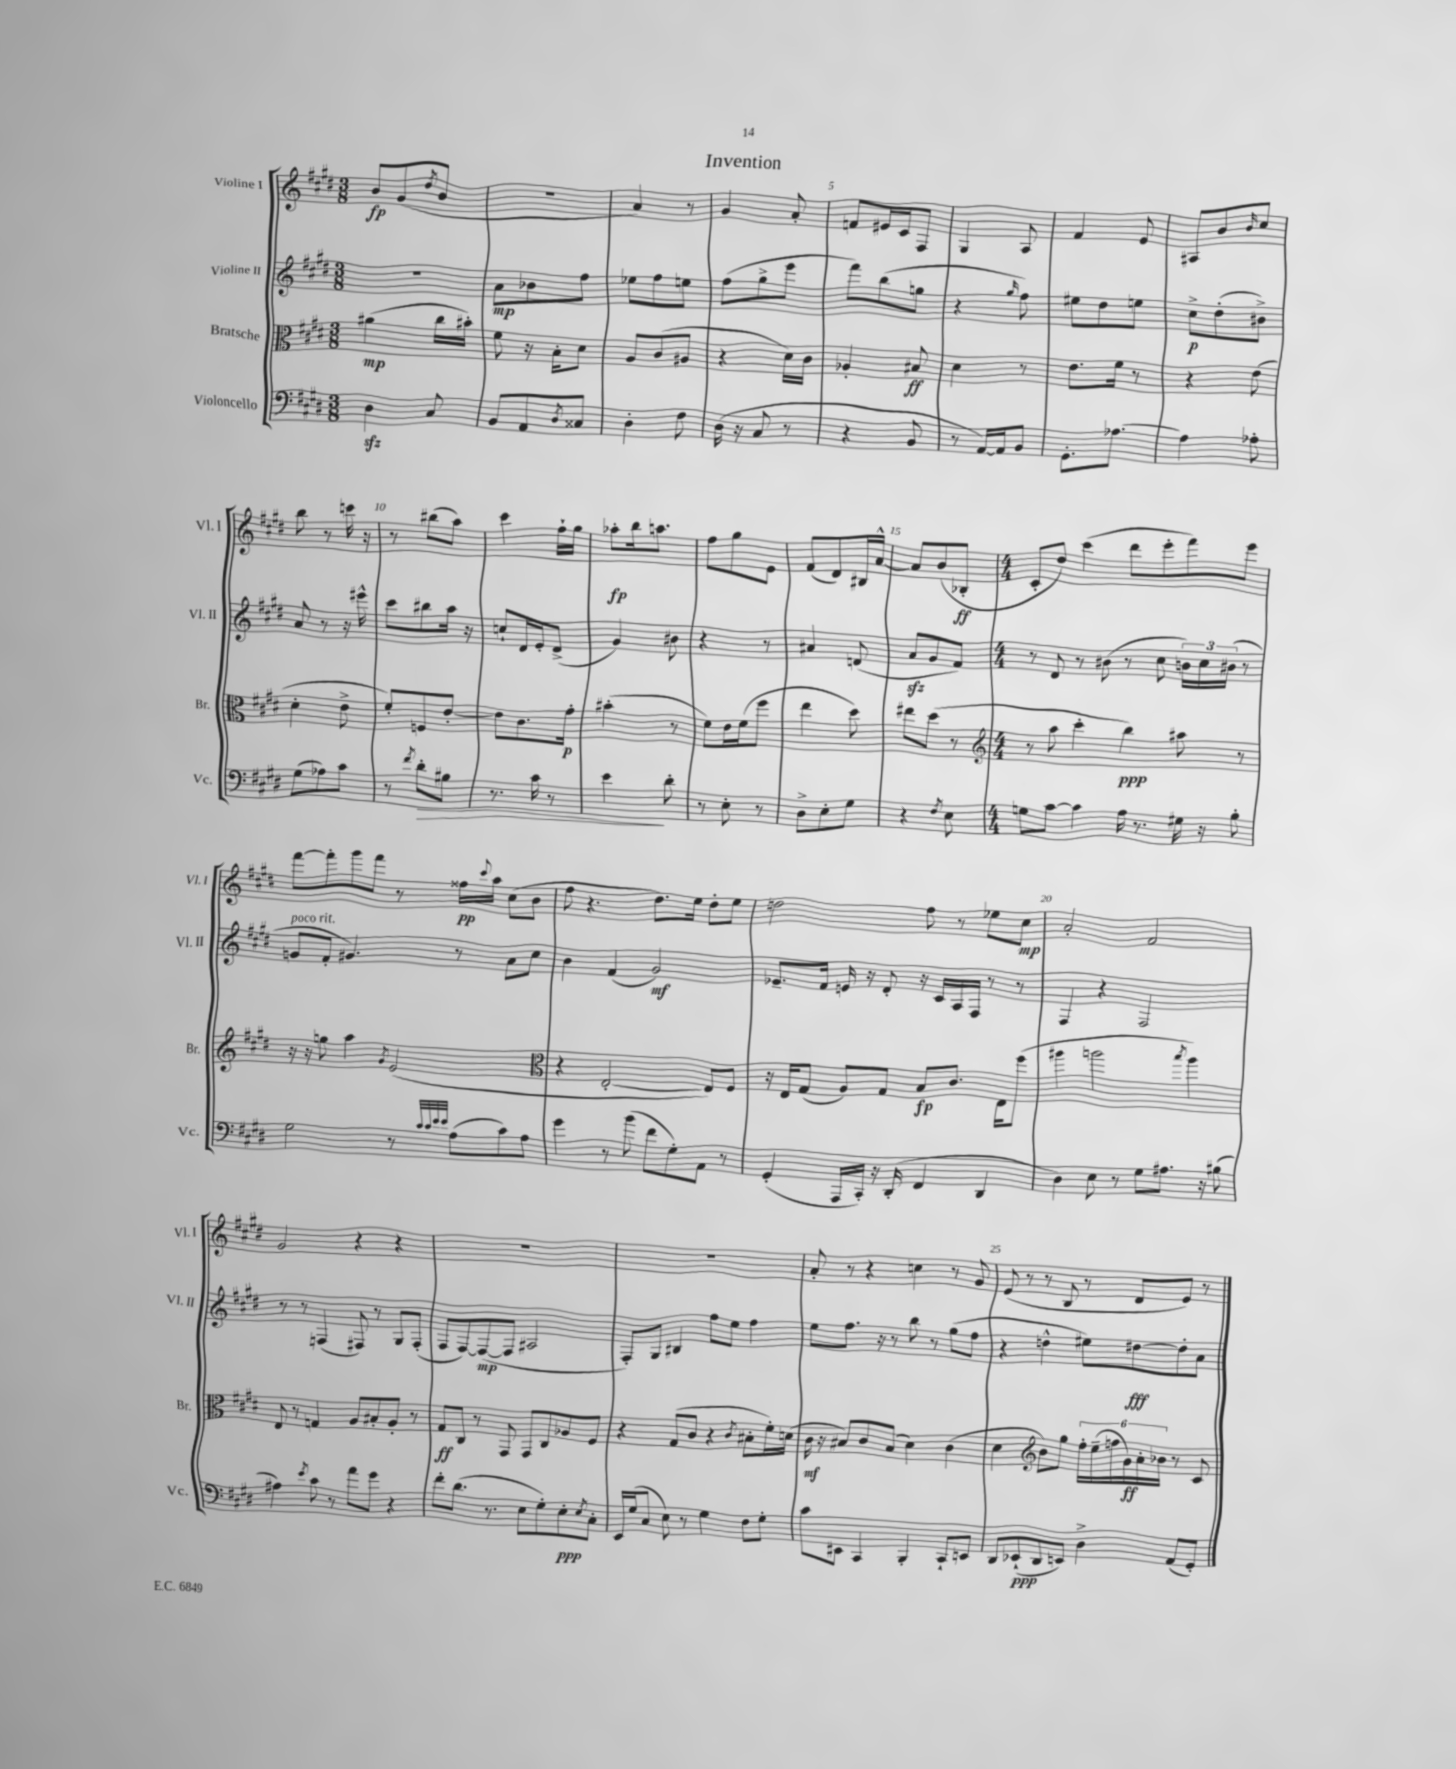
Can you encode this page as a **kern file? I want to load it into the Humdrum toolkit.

**kern	**dynam	**kern	**dynam	**kern	**dynam	**kern	**dynam
*part4	*part4	*part3	*part3	*part2	*part2	*part1	*part1
*staff4	*staff4	*staff3	*staff3	*staff2	*staff2	*staff1	*staff1
*I"Violoncello	*	*I"Bratsche	*	*I"Violine II	*	*I"Violine I	*
*I'Vc.	*	*I'Br.	*	*I'Vl. II	*	*I'Vl. I	*
*clefF4	*	*clefC3	*	*clefG2	*	*clefG2	*
*k[f#c#g#d#]	*	*k[f#c#g#d#]	*	*k[f#c#g#d#]	*	*k[f#c#g#d#]	*
*M3/8	*	*M3/8	*	*M3/8	*	*M3/8	*
=1	=1	=1	=1	=1	=1	=1	=1
4D#zz\	.	(4a#X\	mp	4.r	.	8b/L	fp
.	.	.	.	.	.	(8g#/	.
.	.	.	.	.	.	8qdd#/	.
8C#/	.	16cc#\LL	.	.	.	8b/J	.
.	.	16b#X'\JJ)	.	.	.	.	.
=2	=2	=2	=2	=2	=2	=2	=2
8BB/L	.	8f#\	.	8a\L	mp	4.r	.
8AA/	.	16r	.	8b-X\	.	.	.
.	.	16B'\KL	.	.	.	.	.
8qD#/	.	.	.	.	.	.	.
8C##X/J	.	8d#\J	.	8ff#\J	.	.	.
=3	=3	=3	=3	=3	=3	=3	=3
4D#'\	.	8A/L	.	8ee-X\L	.	4a/)	.
.	.	(8c#/	.	8ff#\	.	.	.
8F#\	.	8A#X/J	.	8een\J	.	8r	.
=4	=4	=4	=4	=4	=4	=4	=4
(16D#\	.	4r	.	(8ff#\L	.	4g#/	.
16r	.	.	.	.	.	.	.
8C#/	.	.	.	8gg#^\	.	.	.
8r	.	16d#\LL)	.	8eee\J	.	8a'/	.
.	.	16c#\JJ	.	.	.	.	.
=5	=5	=5	=5	=5	=5	=5	=5
4r	.	4A-X'/	.	8fff#\L)	.	8fn/L	.
.	.	.	.	(8bb\	.	16e#X/L	.
.	.	.	.	.	.	16c#/J	.
8BB/	.	8B#X/	ff	8ggn\J	.	8F#/J	.
=6	=6	=6	=6	=6	=6	=6	=6
8r	.	4d#\	.	4r	.	4G#/	.
[16AA/LL)	.	.	.	.	.	.	.
16AA/J]	.	.	.	.	.	.	.
.	.	.	.	16qqgg#/	.	.	.
8BB/J	.	8r	.	8ff#\)	.	8A/	.
=7	=7	=7	=7	=7	=7	=7	=7
8.GG#'\L	.	8.e\L	.	8ee#X\L	.	4f#/	.
.	.	.	.	8dd#\	.	.	.
[8.A-X\J	.	16f#\Jk	.	.	.	.	.
.	.	8r	.	8een\J	.	8e/	.
=8	=8	=8	=8	=8	=8	=8	=8
4A-\]	.	4r	.	8cc#^\L	p	8A#X/L	.
.	.	.	.	(8dd#'\	.	8b/	.
.	.	.	.	.	.	16qqb/	.
8A-X'\	.	(8e\	.	8b#X^\J)	.	8cc#/J	.
!!LO:LB:g=z
=9	=9	=9	=9	=9	=9	=9	=9
(8G#\L	.	4d#'\	.	8a/	.	8bb\	.
8A-X\)	.	.	.	8r	.	8r	.
8c#\J	.	8e^\	.	16r	.	16cccn\	.
.	.	.	.	16eee#X^^\	.	16r	.
=10	=10	=10	=10	=10	=10	=10	=10
8r	.	8f#'/L)	.	8ccc#\L	.	8r	.
8qf#/	.	.	.	.	.	.	.
!	!LO:HP:b	!	!	!	!	!	!
8d#'\L	>	8Fn/	.	8bb#X\	.	(8bb#X\L	.
8B#X\J	.	[8e'/J	.	16aa\Jk	.	8aa\J)	.
.	.	.	.	16r	.	.	.
=11	=11	=11	=11	=11	=11	=11	=11
8.r	.	8e\L]	.	8ccn`/L	.	4ccc#\	.
.	.	8.c#\	.	16d#/L	.	.	.
16c#\	.	.	.	16e'/J	.	.	.
8r	.	.	.	(8d#^/J	.	16ff#`\LL	.
.	.	16g#'\Jk	p	.	.	16gg#\JJ	.
=12	=12	=12	=12	=12	=12	=12	=12
4e\	.	(4b#X'\	.	4g#/)	.	8aa-X'\L	fp
.	.	.	.	.	.	16bb\k	.
.	.	.	.	.	.	8.aan\J	.
8d#'\	]	8r	.	8b#X\	.	.	.
=13	=13	=13	=13	=13	=13	=13	=13
8r	.	8f#\L)	.	4r	.	8ff#\L	.
8E'\	.	16e\L	.	.	.	8gg#\	.
.	.	(16f#\J	.	.	.	.	.
8r	.	8ff#\J	.	8r	.	8e\J	.
=14	=14	=14	=14	=14	=14	=14	=14
8D#^\L	.	4ee\	.	4a#X/	.	(8f#/L	.
8E'\	.	.	.	.	.	8d#/)	.
8G#\J	.	8dd#\)	.	(8dn/	.	16B#X/L	.
.	.	.	.	.	.	[16a^^/JJ	.
=15	=15	=15	=15	=15	=15	=15	=15
4r	.	8ee#X\L	.	8azz/L	.	8a/L]	.
.	.	(8dd#\J	.	8g#/	.	(8b/	.
8qF#/	.	.	.	.	.	.	.
8E\	.	8r	.	8f#/J)	.	8B-X'/J	ff
=16	=16	=16	=16	=16	=16	=16	=16
*	*	*clefG2	*	*	*	*	*
*M4/4	*	*M4/4	*	*M4/4	*	*M4/4	*
8Gn\L	.	8r	.	8r	.	8c#'/L	.
[8c#\J	.	8aa\	.	8d#/	.	8dd#/J)	.
4c#\]	.	4ccc#'\	.	8r	.	(4ccc#\	.
.	.	.	.	(8b#X\	.	.	.
16A\	.	4bb\)	ppp	8r	.	8ddd#\L	.
8.r	.	.	.	.	.	.	.
.	.	.	.	8cc#\	.	8eee'\	.
16G#X\	.	8aa#X\	.	24bn\LL)	.	8fff#\)	.
.	.	.	.	24cc#\	.	.	.
16r	.	.	.	.	.	.	.
.	.	.	.	(24b#X\JJ	.	.	.
8B'\	.	8r	.	8r	.	8eee\J	.
!!LO:LB:g=z
=17	=17	=17	=17	=17	=17	=17	=17
!	!	!	!	!LO:TX:a:i:t=poco rit.	!	!	!
2G#\	.	16r	.	8gn/L	.	[8fff#\L	.
.	.	16r	.	.	.	.	.
.	.	8ggn\	.	8f#'/J	.	8fff#'\]	.
.	.	4aa\	.	4.g#X/)	.	8ggg#\	.
.	.	.	.	.	.	8fff#\J	.
.	.	8qg#/	.	.	.	.	.
8r	.	(2e/	.	.	.	8r	.
32qqc#/LLL	.	.	.	.	.	.	.
32qqc#/	.	.	.	.	.	.	.
32qqe/	.	.	.	.	.	.	.
32qqe/JJJ	.	.	.	.	.	.	.
(8A\L	.	.	.	8r	.	16ff##X\LL	pp
.	.	.	.	.	.	8qqccc#/	.
.	.	.	.	.	.	16aa\JJ	.
8c#\)	.	.	.	8a\L	.	(8cc#\L	.
8A\J	.	.	.	8cc#\J	.	8b\J	.
=18	=18	=18	=18	=18	=18	=18	=18
*	*	*clefC3	*	*	*	*	*
4g#\	.	4r	.	4b\	.	8ff#\	.
.	.	.	.	.	.	4.r	.
8r	.	[2E'/	.	(4f#/	.	.	.
(8b\	.	.	.	.	.	.	.
8f#\L	.	.	.	2g#/)	mf	8.dd#\L)	.
8G#'\)	.	.	.	.	.	.	.
.	.	.	.	.	.	16ee\Jk	.
8AA\J	.	8E/L])	.	.	.	8dd#'\L	.
8r	.	8F#/J	.	.	.	8ee\J	.
=19	=19	=19	=19	=19	=19	=19	=19
(4GG#'/	.	16r	.	8.e-X~/L	.	2ddn\	.
.	.	16E/KL	.	.	.	.	.
.	.	(8G#/J	.	.	.	.	.
.	.	.	.	16f#/Jk	.	.	.
16AAA/LL	.	8A/L)	.	16en/	.	.	.
16CC#'/JJ)	.	.	.	16r	.	.	.
16r	.	8G#/J	.	8d#'/	.	.	.
(16DD#'/	.	.	.	.	.	.	.
4FF#/	.	8B/L	fp	16r	.	8ff#\	.
.	.	.	.	16c#/LL	.	.	.
.	.	8.c#/J	.	16A/	.	8r	.
.	.	.	.	16F#/JJ	.	.	.
4DD#/	.	.	.	8r	.	8ee-X\L	.
.	.	16E\KL	.	.	.	.	.
.	.	(8ff#\J	.	8r	.	8cc#\J	mp
=20	=20	=20	=20	=20	=20	=20	=20
4D#\)	.	4aa#X\	.	4F#/	.	2a'/	.
8E\	.	2aan\	.	4r	.	.	.
8r	.	.	.	.	.	.	.
8G#\L	.	.	.	2F#/	.	2f#/	.
8.A#X\J	.	.	.	.	.	.	.
.	.	8qbb/	.	.	.	.	.
.	.	4aa\)	.	.	.	.	.
16r	.	.	.	.	.	.	.
(8B#X\	.	.	.	.	.	.	.
!!LO:LB:g=z
=21	=21	=21	=21	=21	=21	=21	=21
4A#X\)	.	8E/	.	8r	.	2g#/	.
.	.	8r	.	8r	.	.	.
8qe/	.	.	.	.	.	.	.
8c#\	.	4Gn/	.	(4Fn/	.	.	.
8r	.	.	.	.	.	.	.
8a\L	.	8A/L	.	8F#X/)	.	4r	.
8g#\J	.	8B#X'/	.	8r	.	.	.
4r	.	8A'/J	.	8G#/L	.	4r	.
.	.	8r	.	(8F#'/J	.	.	.
=22	=22	=22	=22	=22	=22	=22	=22
8f#'\L	.	8G#/L	ff	8F#/L	.	1r	.
(8.d#\J	.	8C#/J	.	[8F#/)	.	.	.
.	.	8r	.	(8F#/_	mp	.	.
8.r	.	.	.	.	.	.	.
.	.	8GG#/	.	8F#/J]	.	.	.
8E\L	.	8GG#/L	.	2A#X/	.	.	.
8G#'\)	.	8C#/	.	.	.	.	.
8E'\	ppp	8A-X/	.	.	.	.	.
8qE/	.	.	.	.	.	.	.
8C#'\J	.	8F#/J	.	.	.	.	.
=23	=23	=23	=23	=23	=23	=23	=23
16EE/LL	.	4r	.	8F#'/L)	.	1r	.
(16G#/J	.	.	.	.	.	.	.
8C#/J	.	.	.	8G#/J	.	.	.
8E\)	.	(8G#/L	.	4B#X/	.	.	.
8r	.	8c#/J	.	.	.	.	.
4G#\	.	4r	.	8ff#\L	.	.	.
.	.	.	.	8ee\J	.	.	.
.	.	8qc#/	.	.	.	.	.
8F#\L	.	8B#X'\L	.	4ff#\	.	.	.
8G#'\J	.	16f#'\L)	.	.	.	.	.
.	.	(16dn\JJ	.	.	.	.	.
=24	=24	=24	=24	=24	=24	=24	=24
8c#\L	.	16c#\	mf	8ee\L	.	8a'/	.
.	.	16r	.	.	.	.	.
8EE#X\J	.	8B#X/L)	.	8.ff#\J	.	8r	.
4CC#/	.	8c#/	.	.	.	4r	.
.	.	.	.	16r	.	.	.
.	.	(8B#/J	.	8r	.	.	.
4BBB'/	.	4d#\)	.	8bb\	.	4ccn\	.
.	.	.	.	8r	.	.	.
8CC#`/L	.	(4c#\	.	(8gg#\L	.	8r	.
8EEn/J	.	.	.	8ff#\J	.	8g#/	.
=25	=25	=25	=25	=25	=25	=25	=25
8DD#/L	.	4d#\	.	4r	.	(8e/	.
(8EE-X`/	ppp	.	.	.	.	8r	.
*	*	*clefG2	*	*	*	*	*
8DD#/	.	8b\L)	.	4ddn^^\	.	8r	.
8EEn/J)	.	8gg#\J	.	.	.	8B/	.
4D#^\	.	24ff#'\LL	.	8ee#X\L)	.	8r	.
.	.	(24ee~\	.	.	.	.	.
.	.	24ffn\	.	.	.	.	.
.	.	24g#\)	ff	[8dd#X\	fff	8d#/L	.
.	.	24a'\	.	.	.	.	.
.	.	24b-X\JJ	.	.	.	.	.
(8AA/L	.	8r	.	8dd#'\]	.	8e/J)	.
8GG#'/J)	.	8c#/	.	8a\J	.	8r	.
==	==	==	==	==	==	==	==
*-	*-	*-	*-	*-	*-	*-	*-
